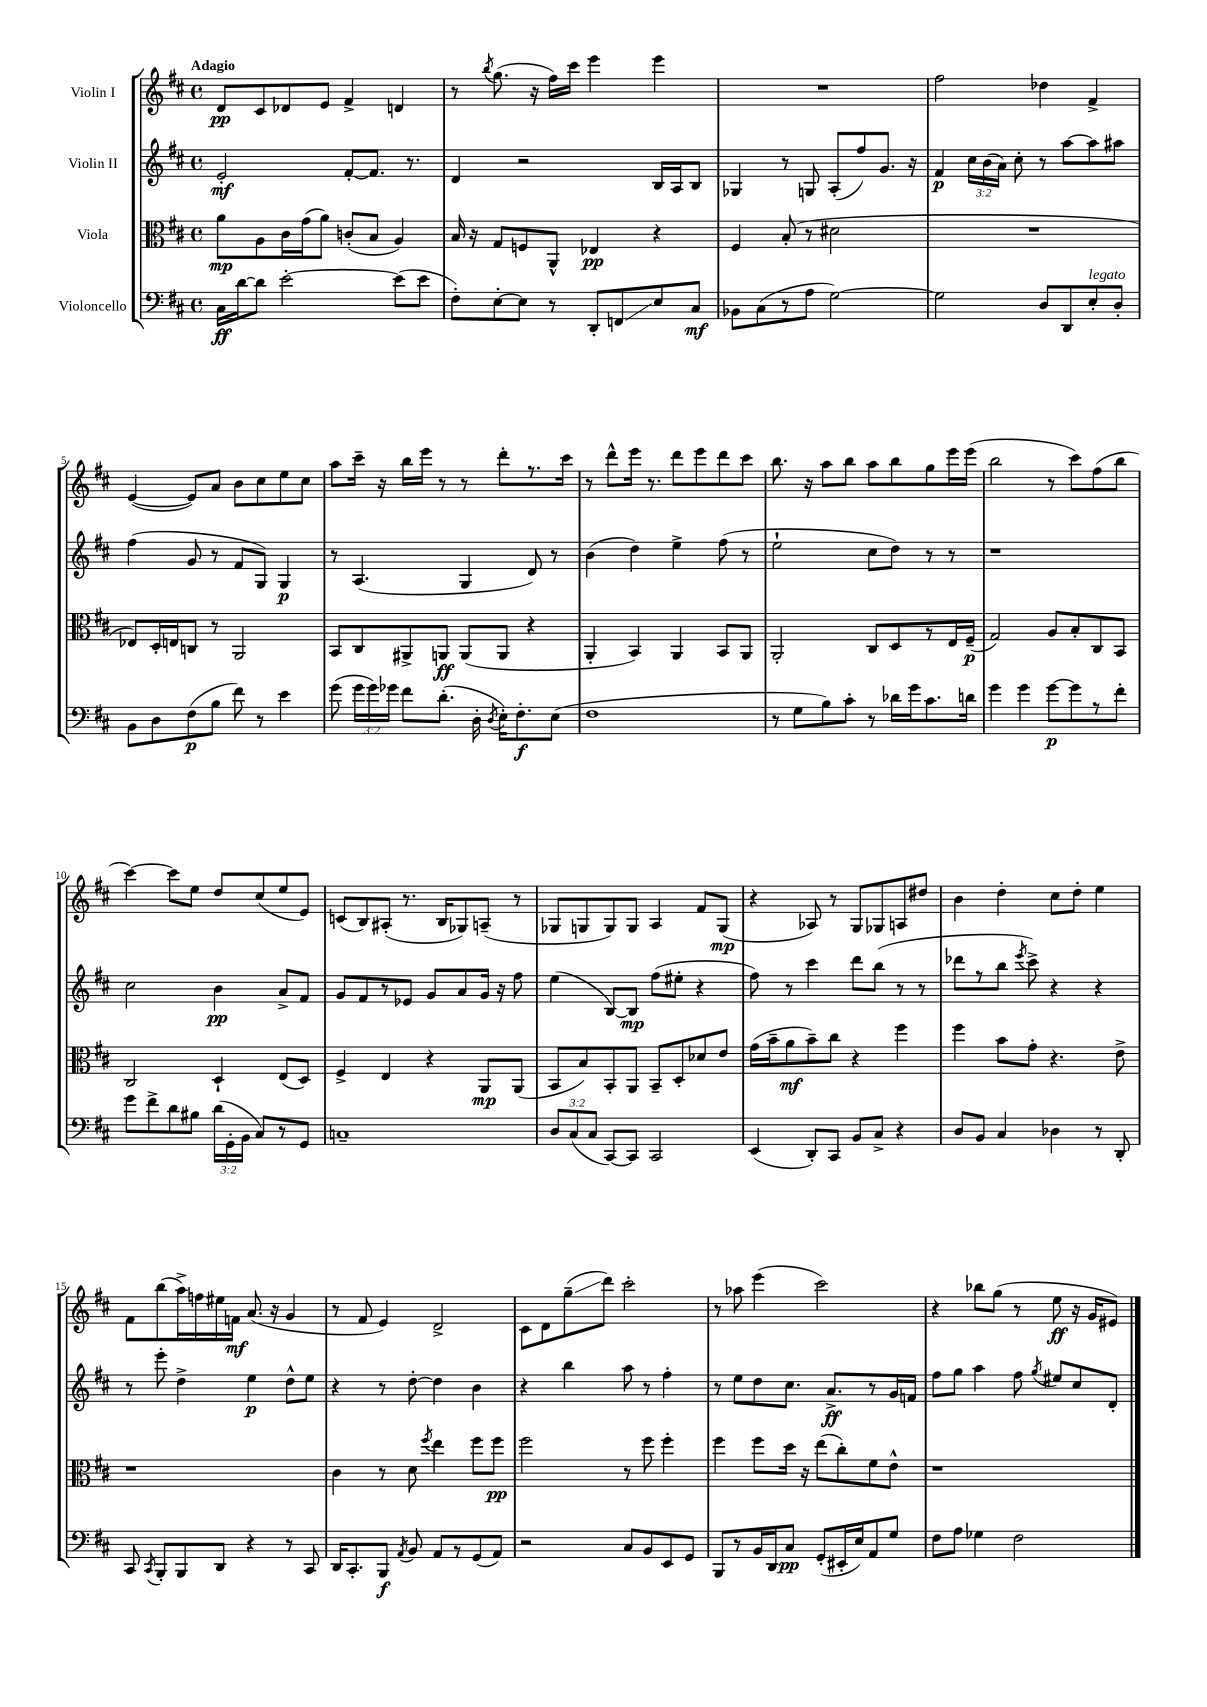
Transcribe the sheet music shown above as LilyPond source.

<<
\new StaffGroup <<
\new Staff = "s0" \with { instrumentName = "Violin I" } {
    \clef treble \key d \major \defaultTimeSignature \time 4/4 \tempo "Adagio"
    \autoBeamOff d'8[\pp cis'8 des'8 e'8] fis'4-> d'4 |
    r8 \acciaccatura { b''8 } g''8.( r16 fis''16[) cis'''16] e'''4 e'''4 |
    R1 |
    fis''2 des''4 fis'4-> |
    e'4~( e'8[) a'8] b'8[ cis''8 e''8 cis''8] |
    a''8[ cis'''16]-- r16 b''16[ e'''16] r8 r8 d'''8[-. r8. cis'''16] |
    r8 d'''8[-^ e'''16] r8. d'''8[ e'''8 d'''8 cis'''8] |
    b''8. r16 a''8[ b''8] a''8[ b''8 g''8 e'''16 e'''16]( |
    b''2 r8 cis'''8[) fis''8( b''8] |
    cis'''4~) cis'''8[ e''8] d''8[ cis''8( e''8 e'8]) |
    c'8[( b8) ais8]-.( r8. b16[ ges8) a8]--( r8 |
    ges8[ g8 g8) g8] a4 fis'8[ g8]\mp( |
    r4 aes8) r8 g8[ ges8 a8 dis''8] |
    b'4 d''4-. cis''8[ d''8]-. e''4 |
    fis'8[ b''8( a''16->) f''16 eis''16 f'16]\mf a'8.( r16 g'4 |
    r8 fis'8 e'4) d'2-> |
    cis'8[ d'8 g''8--\glissando( d'''8]) cis'''2-. |
    r8 aes''8 e'''4( cis'''2) |
    r4 bes''8[ g''8]( r8 e''8\ff r16 g'16[ eis'8]) \bar "|." |
}
\new Staff = "s1" \with { instrumentName = "Violin II" } {
    \clef treble \key d \major \defaultTimeSignature \time 4/4 \override Staff.TupletNumber.text = #tuplet-number::calc-fraction-text
    \autoBeamOff e'2-.\mf fis'8[~-. fis'8.] r8. |
    d'4 r2 b16[ a16 b8] |
    ges4 r8 g8 a8[-.( fis''8) g'8.] r16 |
    fis'4\p \tuplet 3/2 { cis''16[ b'16( a'16]) } cis''8-. r8 a''8[~ a''8 ais''8] |
    fis''4( g'8 r8 fis'8[ g8]) g4\p |
    r8 a4.( g4 d'8) r8 |
    b'4( d''4) e''4-> fis''8( r8 |
    e''2-! cis''8[ d''8]) r8 r8 |
    r1 |
    cis''2 b'4\pp a'8[-> fis'8] |
    g'8[ fis'8 r8 ees'8] g'8[ a'8 g'16] r16 fis''8 |
    e''4( b8[~) b8]\mp fis''8[( eis''8]-. r4 |
    fis''8) r8 cis'''4 d'''8[ b''8]( r8 r8 |
    des'''8[ r8 b''8] \acciaccatura { e'''8 } cis'''8->) r4 r4 |
    r8 e'''8-. d''4-> e''4\p d''8[-^ e''8] |
    r4 r8 d''8~-. d''4 b'4 |
    r4 b''4 a''8 r8 fis''4-. |
    r8 e''8[ d''8 cis''8.] a'8.[->\ff r8 g'16 f'16] |
    fis''8[ g''8] a''4 fis''8 \acciaccatura { g''8 } eis''8[ cis''8 d'8]-. \bar "|." |
}
\new Staff = "s2" \with { instrumentName = "Viola" } {
    \clef alto \key d \major \defaultTimeSignature \time 4/4
    \autoBeamOff a'8[\mp a8 cis'16 g'16( a'8]) c'8[-.( b8] a4) |
    b16 r16 g8[ f8 a,8]-^ ees4\pp r4 |
    fis4 b8-.( r8 dis'2 |
    R1 |
    ees8[) d16-. e16 c8] r8 a,2 |
    b,8[ cis8 ais,8-> a,8]\ff a,8[( a,8] r4 |
    a,4-. b,4) a,4 b,8[ a,8] |
    a,2-. cis8[ d8 r8 e16 fis16]--\p( |
    g2) a8[ b8-. cis8 b,8] |
    cis2 d4-! e8[( d8]) |
    fis4-> e4 r4 a,8[\mp a,8]( |
    b,8[ b8) b,8-. a,8] b,8[-- d8-. des'8 e'8] |
    g'16[( b'16-- a'8\mf b'8--) cis''8] r4 fis''4 |
    fis''4 b'8[ g'8]-. r4. e'8-> |
    r1 |
    cis'4 r8 d'8 \acciaccatura { fis''8 } e''4 fis''8[ fis''8]\pp |
    fis''2 r8 fis''8 fis''4-. |
    fis''4 fis''8[ d''16] r16 e''8[( cis''8-.) fis'8 e'8]-^ |
    r1 \bar "|." |
}
\new Staff = "s3" \with { instrumentName = "Violoncello" } {
    \clef bass \key d \major \defaultTimeSignature \time 4/4 \override Staff.TupletNumber.text = #tuplet-number::calc-fraction-text
    \autoBeamOff cis16[\ff d'16~ d'8] e'2~-. e'8[( e'8] |
    fis8[-.) e8~-. e8] r8 d,8[-. f,8\glissando e8 cis8]\mf |
    bes,8[ cis8( r8 a8] g2~) |
    g2 d8[ d,8 e8-.^\markup { \italic "legato" } d8]-. |
    b,8[ d8 fis8\p( b8] fis'8) r8 e'4 |
    g'8( \tuplet 3/2 { g'16[ g'16) ges'16] } fis'8[ d'8.]-.( d16-. \acciaccatura { d8 } e16[-.) fis8.-.\f e8]( |
    fis1 |
    r8 g8[ b8) cis'8]-. r8 des'16[ g'16 cis'8. d'16] |
    g'4 g'4 g'8[~\p g'8 r8 fis'8]-. |
    g'8[ fis'8-> d'8 bis8] \tuplet 3/2 { d'16[( g,16-. b,16] } cis8[) r8 g,8] |
    c1-- |
    \tuplet 3/2 { d8[ cis8( cis8] } cis,8[~) cis,8] cis,2 |
    e,4( d,8[-.) cis,8] b,8[ cis8]-> r4 |
    d8[ b,8] cis4 des4 r8 d,8-. |
    cis,8 \acciaccatura { cis,8 } b,,8[-. b,,8 d,8] r4 r8 cis,8 |
    d,16[ cis,8.-. b,,8]\f \acciaccatura { a,8 } b,8 a,8[ r8 g,8( a,8]) |
    r2 cis8[ b,8 e,8 g,8] |
    b,,8[ r8 b,16 d,16 cis8]\pp g,8[-.( eis,16-. e16) a,8 g8] |
    fis8[ a8] ges4 fis2 \bar "|." |
}
>>
>>
